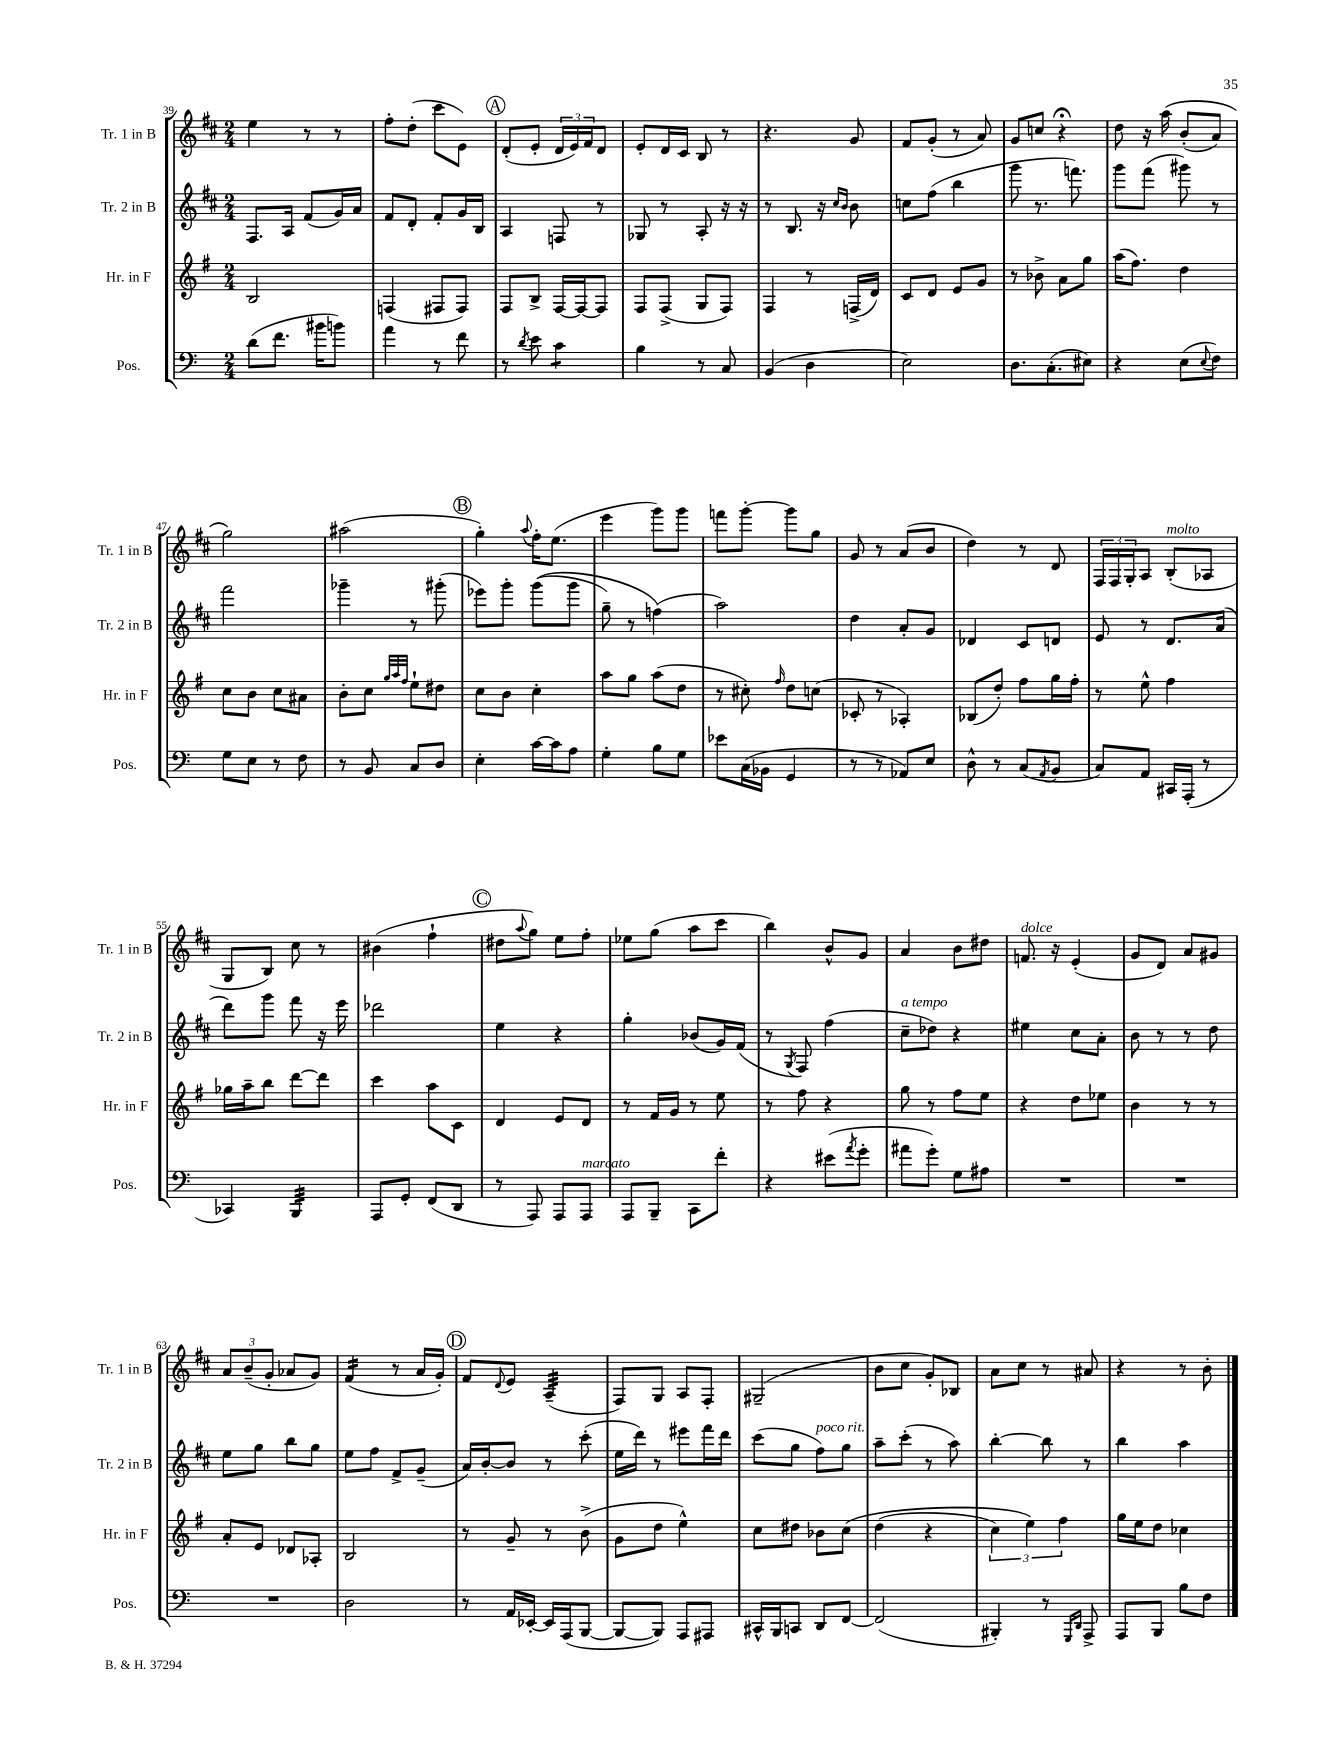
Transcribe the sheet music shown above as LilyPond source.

<<
\new StaffGroup <<
\new Staff = "s0" \with { instrumentName = "Tr. 1 in B" shortInstrumentName = "Tr. 1 in B" } {
    \clef treble \key d \major \numericTimeSignature \time 2/4
    e''4 r8 r8 |
    fis''8-. d''8-.( cis'''8 e'8) |
    \mark \markup { \circle "A" } d'8-.( e'8-. \tuplet 3/2 { d'16 e'16) fis'16 } d'8 |
    e'8-. d'16 cis'16 b8 r8 |
    r4. g'8 |
    fis'8 g'8-.( r8 a'8) |
    g'8 c''8 r4\fermata |
    d''8 r16 a''16\( b'8-.( a'8) |
    g''2\) |
    ais''2( |
    \mark \markup { \circle "B" } g''4-.) \appoggiatura { a''8 } fis''16-. e''8.( |
    e'''4 g'''8) g'''8 |
    f'''8 g'''8~-. g'''8 g''8 |
    g'8 r8 a'8( b'8 |
    d''4) r8 d'8 |
    \tuplet 3/2 { fis16 fis16 g16-. } a8 b8-.^\markup { \italic "molto" }( aes8 |
    g8 b8) cis''8 r8 |
    bis'4( fis''4-! |
    \mark \markup { \circle "C" } dis''8 \appoggiatura { a''8 } g''8) e''8 fis''8-. |
    ees''8 g''8( a''8 cis'''8 |
    b''4) b'8-^ g'8 |
    a'4 b'8 dis''8 |
    f'8.^\markup { \italic "dolce" } r16 e'4-.( |
    g'8 d'8) a'8 gis'8 |
    \tuplet 3/2 { a'8 b'8--( g'8-. } aes'8 g'8) |
    fis'4:16( r8 a'16 g'16-.) |
    \mark \markup { \circle "D" } fis'8 \appoggiatura { d'8 } e'8 a4:32--( |
    fis8) g8 a8 fis8-. |
    gis2--( |
    b'8 cis''8 g'8-.) bes8 |
    a'8 cis''8 r8 ais'8 |
    r4 r8 b'8-. \bar "|." |
}
\new Staff = "s1" \with { instrumentName = "Tr. 2 in B" shortInstrumentName = "Tr. 2 in B" } {
    \clef treble \key d \major \numericTimeSignature \time 2/4
    fis8. a16 fis'8( g'16) a'16 |
    fis'8 d'8-. fis'8-. g'16 b16 |
    \mark \markup { \circle "A" } a4 f8 r8 |
    ges8 r8 a8-. r16 r16 |
    r8 b8. r16 \grace { cis''16 b'16 } b'8 |
    c''8 fis''8( b''4 |
    g'''8 r8. f'''8.) |
    g'''8 fis'''8( gis'''8) r8 |
    fis'''2 |
    ges'''4-- r8 gis'''8-.( |
    \mark \markup { \circle "B" } ees'''8) g'''8-. g'''8(\( g'''8 |
    g''8--) r8 f''4(\) |
    a''2) |
    d''4 a'8-. g'8 |
    des'4 cis'8 d'8 |
    e'8 r8 d'8. a'16( |
    d'''8) g'''8 fis'''8 r16 e'''16 |
    des'''2 |
    \mark \markup { \circle "C" } e''4 r4 |
    g''4-. bes'8( g'16) fis'16( |
    r8 \acciaccatura { g8 } fis8) fis''4( |
    cis''8--^\markup { \italic "a tempo" } des''8) r4 |
    eis''4 cis''8 a'8-. |
    b'8 r8 r8 d''8 |
    e''8 g''8 b''8 g''8 |
    e''8 fis''8 fis'8-> g'8--( |
    \mark \markup { \circle "D" } a'16) b'16~-. b'8 r8 cis'''8-.( |
    e''16 d'''16) r8 eis'''8 fis'''16 d'''16 |
    cis'''8( g''8 fis''8^\markup { \italic "poco rit." }) g''8 |
    a''8-- cis'''8-.( r8 a''8) |
    b''4~-. b''8 r8 |
    b''4 a''4 \bar "|." |
}
\new Staff = "s2" \with { instrumentName = "Hr. in F" shortInstrumentName = "Hr. in F" } {
    \clef treble \key g \major \numericTimeSignature \time 2/4
    b2 |
    f4( fis8 fis8) |
    \mark \markup { \circle "A" } fis8 b8-> fis16~ fis16~ fis8 |
    fis8 fis8->( g8 fis8) |
    fis4 r8 f16->( d'16) |
    c'8 d'8 e'8 g'8 |
    r8 bes'8-> a'8 g''8 |
    a''16( fis''8.) d''4 |
    c''8 b'8 c''8 ais'8 |
    b'8-. c''8 \grace { g''32 a''32 fis''32 } e''8-! dis''8 |
    \mark \markup { \circle "B" } c''8 b'8 c''4-. |
    a''8 g''8 a''8( d''8 |
    r8 cis''8-.) \grace { fis''16 } d''8 c''8( |
    ces'8-. r8 aes4-.) |
    bes8( d''8-.) fis''8 g''16 fis''16-. |
    r8 e''8-^ fis''4 |
    ges''16 a''16-- b''8 d'''8~ d'''8 |
    c'''4 a''8 c'8 |
    \mark \markup { \circle "C" } d'4 e'8 d'8 |
    r8 fis'16 g'16 r8 e''8 |
    r8 fis''8 r4 |
    g''8 r8 fis''8 e''8 |
    r4 d''8 ees''8 |
    b'4 r8 r8 |
    a'8-. e'8 des'8 aes8-. |
    b2 |
    \mark \markup { \circle "D" } r8 g'8-- r8 b'8->( |
    g'8 d''8 e''4-^) |
    c''8 dis''8 bes'8 c''8\( |
    d''4( r4 |
    \tuplet 3/2 { c''4) e''4\) fis''4 } |
    g''16 e''16 d''8 ces''4 \bar "|." |
}
\new Staff = "s3" \with { instrumentName = "Pos." shortInstrumentName = "Pos." } {
    \clef bass \key c \major \numericTimeSignature \time 2/4
    d'8( f'8. bis'16 b'8) |
    a'4 r8 f'8 |
    \mark \markup { \circle "A" } r8 \acciaccatura { d'8 } e'8 c'4:8 |
    b4 r8 c8 |
    b,4( d4 |
    e2) |
    d8. c8.-.( eis8) |
    r4 e8( \appoggiatura { e8 } f8) |
    g8 e8 r8 f8 |
    r8 b,8 c8 d8 |
    \mark \markup { \circle "B" } e4-. c'16~ c'16 a8 |
    g4-. b8 g8 |
    ees'8 c16( bes,16 g,4 |
    r8 r8 aes,8) e8 |
    d8-^ r8 c8( \acciaccatura { a,8 } b,8 |
    c8) a,8 cis,16 a,,16-.( r8 |
    ces,4) b,,4:32 |
    a,,8 g,8-. f,8( d,8 |
    \mark \markup { \circle "C" } r8 a,,8) a,,8 a,,8^\markup { \italic "marcato" } |
    a,,8 b,,8-- c,8 f'8-. |
    r4 eis'8( \acciaccatura { a'8 } g'8-. |
    ais'8 g'8-.) g8 ais8 |
    R2 |
    R2 |
    R2 |
    d2 |
    \mark \markup { \circle "D" } r8 a,16 ees,16~-. ees,16 a,,16( b,,8~ |
    b,,8~ b,,8) a,,8 ais,,8 |
    cis,16-^ b,,16 c,8 d,8 f,8~ |
    f,2( |
    bis,,4-.) r8 \grace { g,,16 d,16 } a,,8-> |
    a,,8 b,,8 b8 f8 \bar "|." |
}
>>
>>
\layout { \context { \Score currentBarNumber = #39 } }
